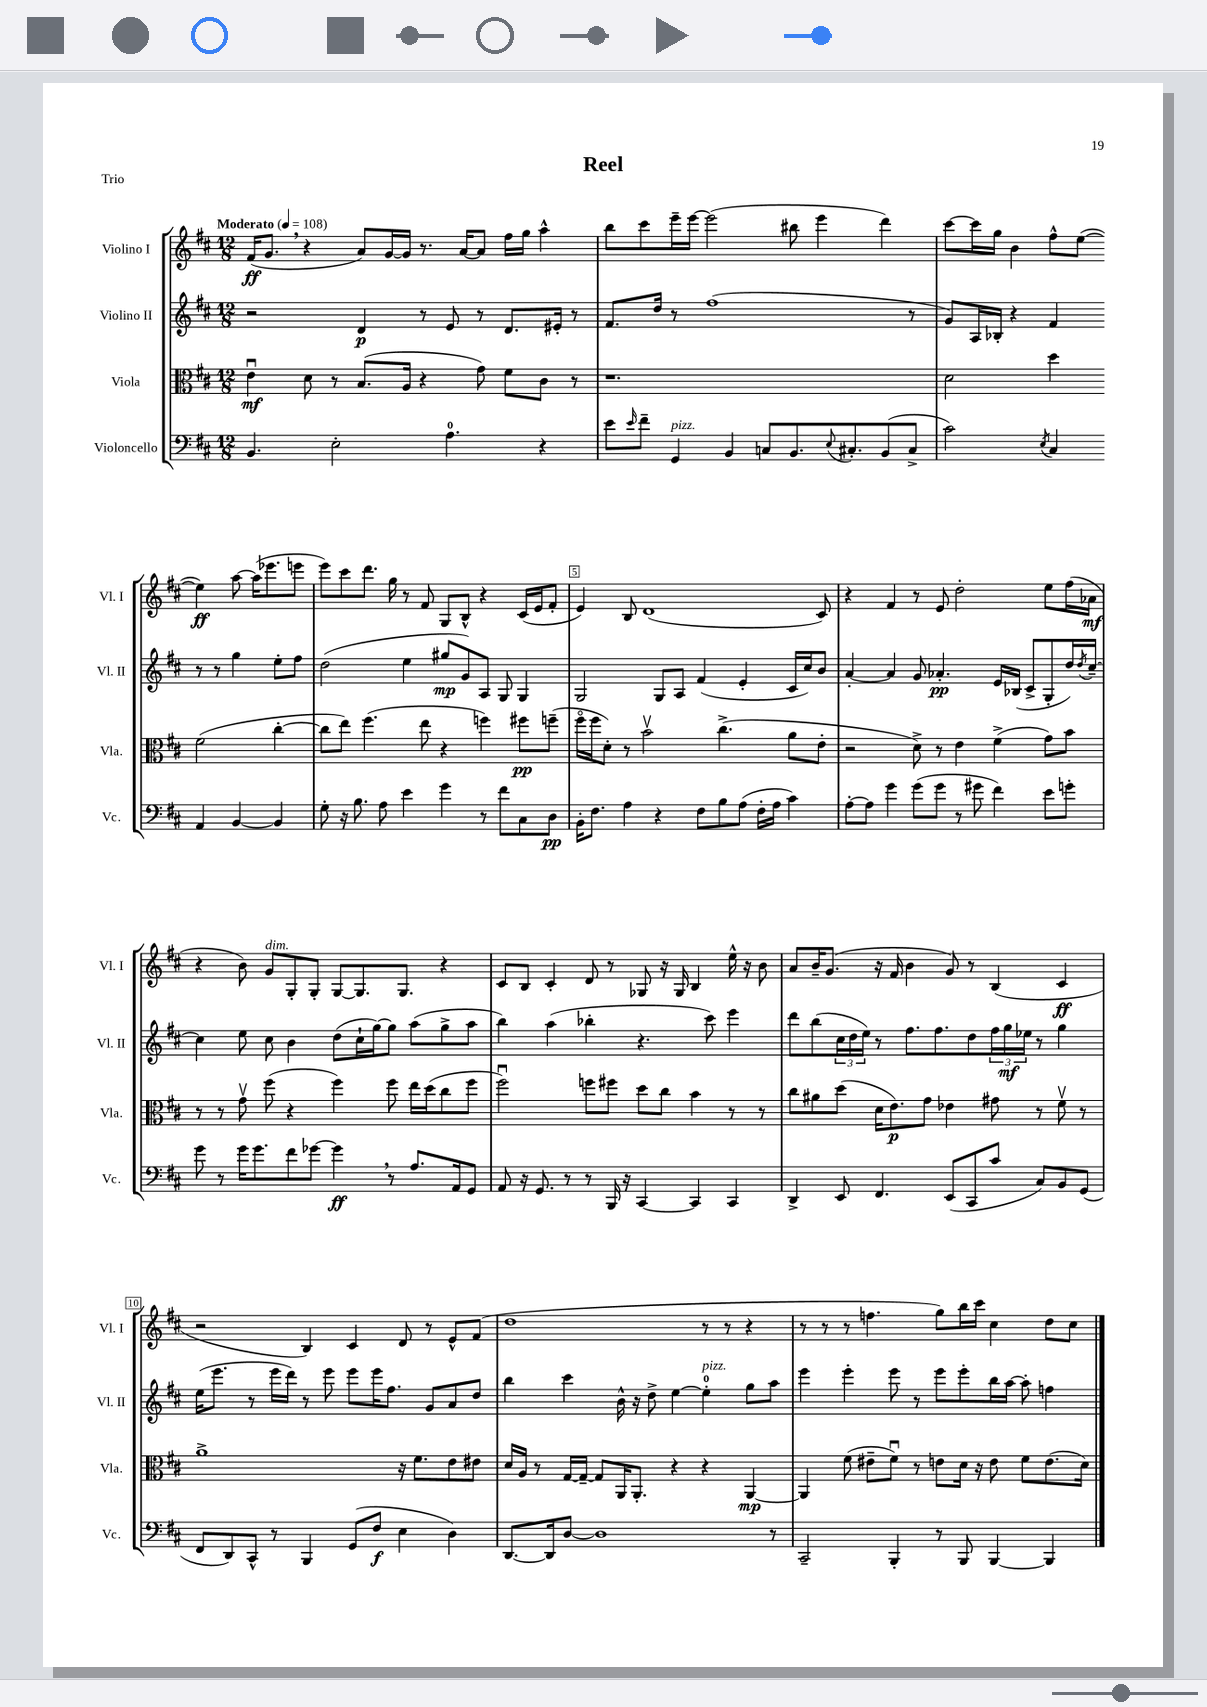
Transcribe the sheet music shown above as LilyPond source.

\header { title = "Reel" piece = "Trio" }
<<
\new StaffGroup <<
\new Staff = "s0" \with { instrumentName = "Violino I" shortInstrumentName = "Vl. I" } {
    \clef treble \key d \major \numericTimeSignature \time 12/8 \tempo "Moderato" 4 = 108
    fis'16\ff( g'8. \breathe r4 a'8) g'16~ g'16 r8. a'16~ a'8 fis''16 g''16 a''4-^ |
    b''8 cis'''8 e'''16-- e'''16~ e'''2( bis''8 e'''4 d'''4) |
    cis'''8~ cis'''16 g''16 b'4 fis''8-^ e''8~( e''4\ff) a''8~ a''16( ees'''8. e'''8 |
    e'''8) cis'''8 d'''8. g''16 r8 fis'8 g8 b8-^ r4 cis'16( e'16 fis'8-. |
    e'4) b8 d'1( cis'8) |
    r4 fis'4 r8 e'8 d''2-. e''8 fis''16( aes'16\mf |
    r4 b'8) g'8^\markup { \italic "dim." } g8-. g8-. g8~ g8. g8. r4 |
    cis'8 b8 cis'4-. d'8 r8 ges8 r16 ges16 b4 e''16-^ r16 b'8 |
    a'8 b'16-- g'8.( r16 fis'16 b'4 g'8) r8 b4( cis'4\ff |
    r2 b4) cis'4 d'8 r8 e'8-^ fis'8( |
    d''1 r8 r8 r4 |
    r8 r8 r8 f''4. g''8) b''16 cis'''16 cis''4 d''8 cis''8 \bar "|." |
}
\new Staff = "s1" \with { instrumentName = "Violino II" shortInstrumentName = "Vl. II" } {
    \clef treble \key d \major \numericTimeSignature \time 12/8
    r2 d'4\p r8 e'8 r8 d'8. eis'16-. r8 |
    fis'8. d''16 r8 fis''1( r8 |
    g'8) a16 bes16-. r4 fis'4 r8 r8 g''4 e''8-. fis''8 |
    d''2( e''4 gis''8\mp g'8) a8 g8 g4 |
    g2 g8 a8 fis'4( e'4-. cis'16 cis''16) b'8 |
    a'4~-. a'4 g'8 aes'4.-.\pp e'16 bes16( cis'8-> g8-. d''16) \acciaccatura { d''8 } cis''16~-- |
    cis''4 e''8 cis''8 b'4 d''8( cis''16-! g''16~) g''8 a''8( g''8-> a''8 |
    b''4) a''4( bes''4-. r4. cis'''8) e'''4 |
    d'''8 b''8( \tuplet 3/2 { cis''16 d''16 e''16) } r8 fis''8. fis''8. d''8 \tuplet 3/2 { fis''16 g''16\mf ees''16 } r8 g''4 |
    e''16( e'''8. r8 e'''16 d'''16) r8 e'''8 e'''8 e'''16 fis''8. g'8 a'8 d''8 |
    b''4 cis'''4 b'16-^ r16 d''8-> e''4~ e''4-0-.^\markup { \italic "pizz." } g''8 a''8 |
    e'''4 e'''4-. e'''8 r8 e'''8 e'''8-. b''16 a''16~ a''8-. f''4 \bar "|." |
}
\new Staff = "s2" \with { instrumentName = "Viola" shortInstrumentName = "Vla." } {
    \clef alto \key d \major \numericTimeSignature \time 12/8
    e'4\downbow\mf d'8 r8 b8.( a16 r4 g'8) fis'8 cis'8 r8 |
    r1. |
    d'2 d''4 fis'2( cis''4~-. |
    cis''8 e''8) fis''4.( e''8 r4 f''4) fis''8\pp f''8--( |
    fis''16\flageolet fis''16 d'8-.) r8 b'2\upbow cis''4.->( a'8 e'8-. |
    r2 d'8->) r8 e'4 fis'4->( g'8) b'8 |
    r8 r8 g'8\upbow fis''8( r4 fis''4) fis''8 e''16 d''16( cis''8 fis''8 |
    fis''2\downbow) f''8 fis''8 d''8 cis''8 b'4 r8 r8 |
    cis''8 ais'8 d''8( d'16 e'8.\p) g'8 ees'4 gis'8 r8 fis'8\upbow r8 |
    a'1-> r16 fis'8. e'8 eis'8 |
    d'16 a16 r8 g16~ g16~-- g8 a,16 a,8.-. r4 r4 a,4~\mp |
    a,4 fis'8( eis'8-- fis'8\downbow) r8 e'8 d'16 r16 e'8 fis'8 e'8.( d'16) \bar "|." |
}
\new Staff = "s3" \with { instrumentName = "Violoncello" shortInstrumentName = "Vc." } {
    \clef bass \key d \major \numericTimeSignature \time 12/8
    b,4. e2-. a4.-0 r4 |
    e'8 \grace { e'16 } fis'8-- g,4^\markup { \italic "pizz." } b,4 c8 b,8. \appoggiatura { e8 } cis8.-. b,8( cis8-> |
    cis'2) \acciaccatura { e8 } cis4 a,4 b,4~ b,4 |
    g8-. r16 b8. a8 e'4 g'4 r8 fis'8 cis8 d8\pp |
    b,16-. fis8. a4 r4 fis8 b8 a8( fis16-. a16 cis'4) |
    a8~-. a8 g'4 g'8( g'8 r8 gis'8 fis'4) e'8 g'8-. |
    g'8 r8 g'16 g'8. fis'8 ges'8~ ges'4\ff \breathe r8 a8. a,16 g,8 |
    a,8 r16 g,8. r8 r8 b,,16 r16 cis,4~ cis,4 cis,4 |
    d,4-> e,8 fis,4. e,8( cis,8 cis'8 cis8) b,8 g,8( |
    fis,8 d,8) cis,8-^ r8 b,,4 g,8( fis8\f e4 d4) |
    d,8.~ d,16 d8~ d1 r8 |
    cis,2-- b,,4-. r8 b,,8 b,,4~ b,,4 \bar "|." |
}
>>
>>
\layout { \context { \Score \override BarNumber.break-visibility = ##(#f #t #t) barNumberVisibility = #(every-nth-bar-number-visible 5) \override BarNumber.stencil = #(make-stencil-boxer 0.1 0.3 ly:text-interface::print) } }
